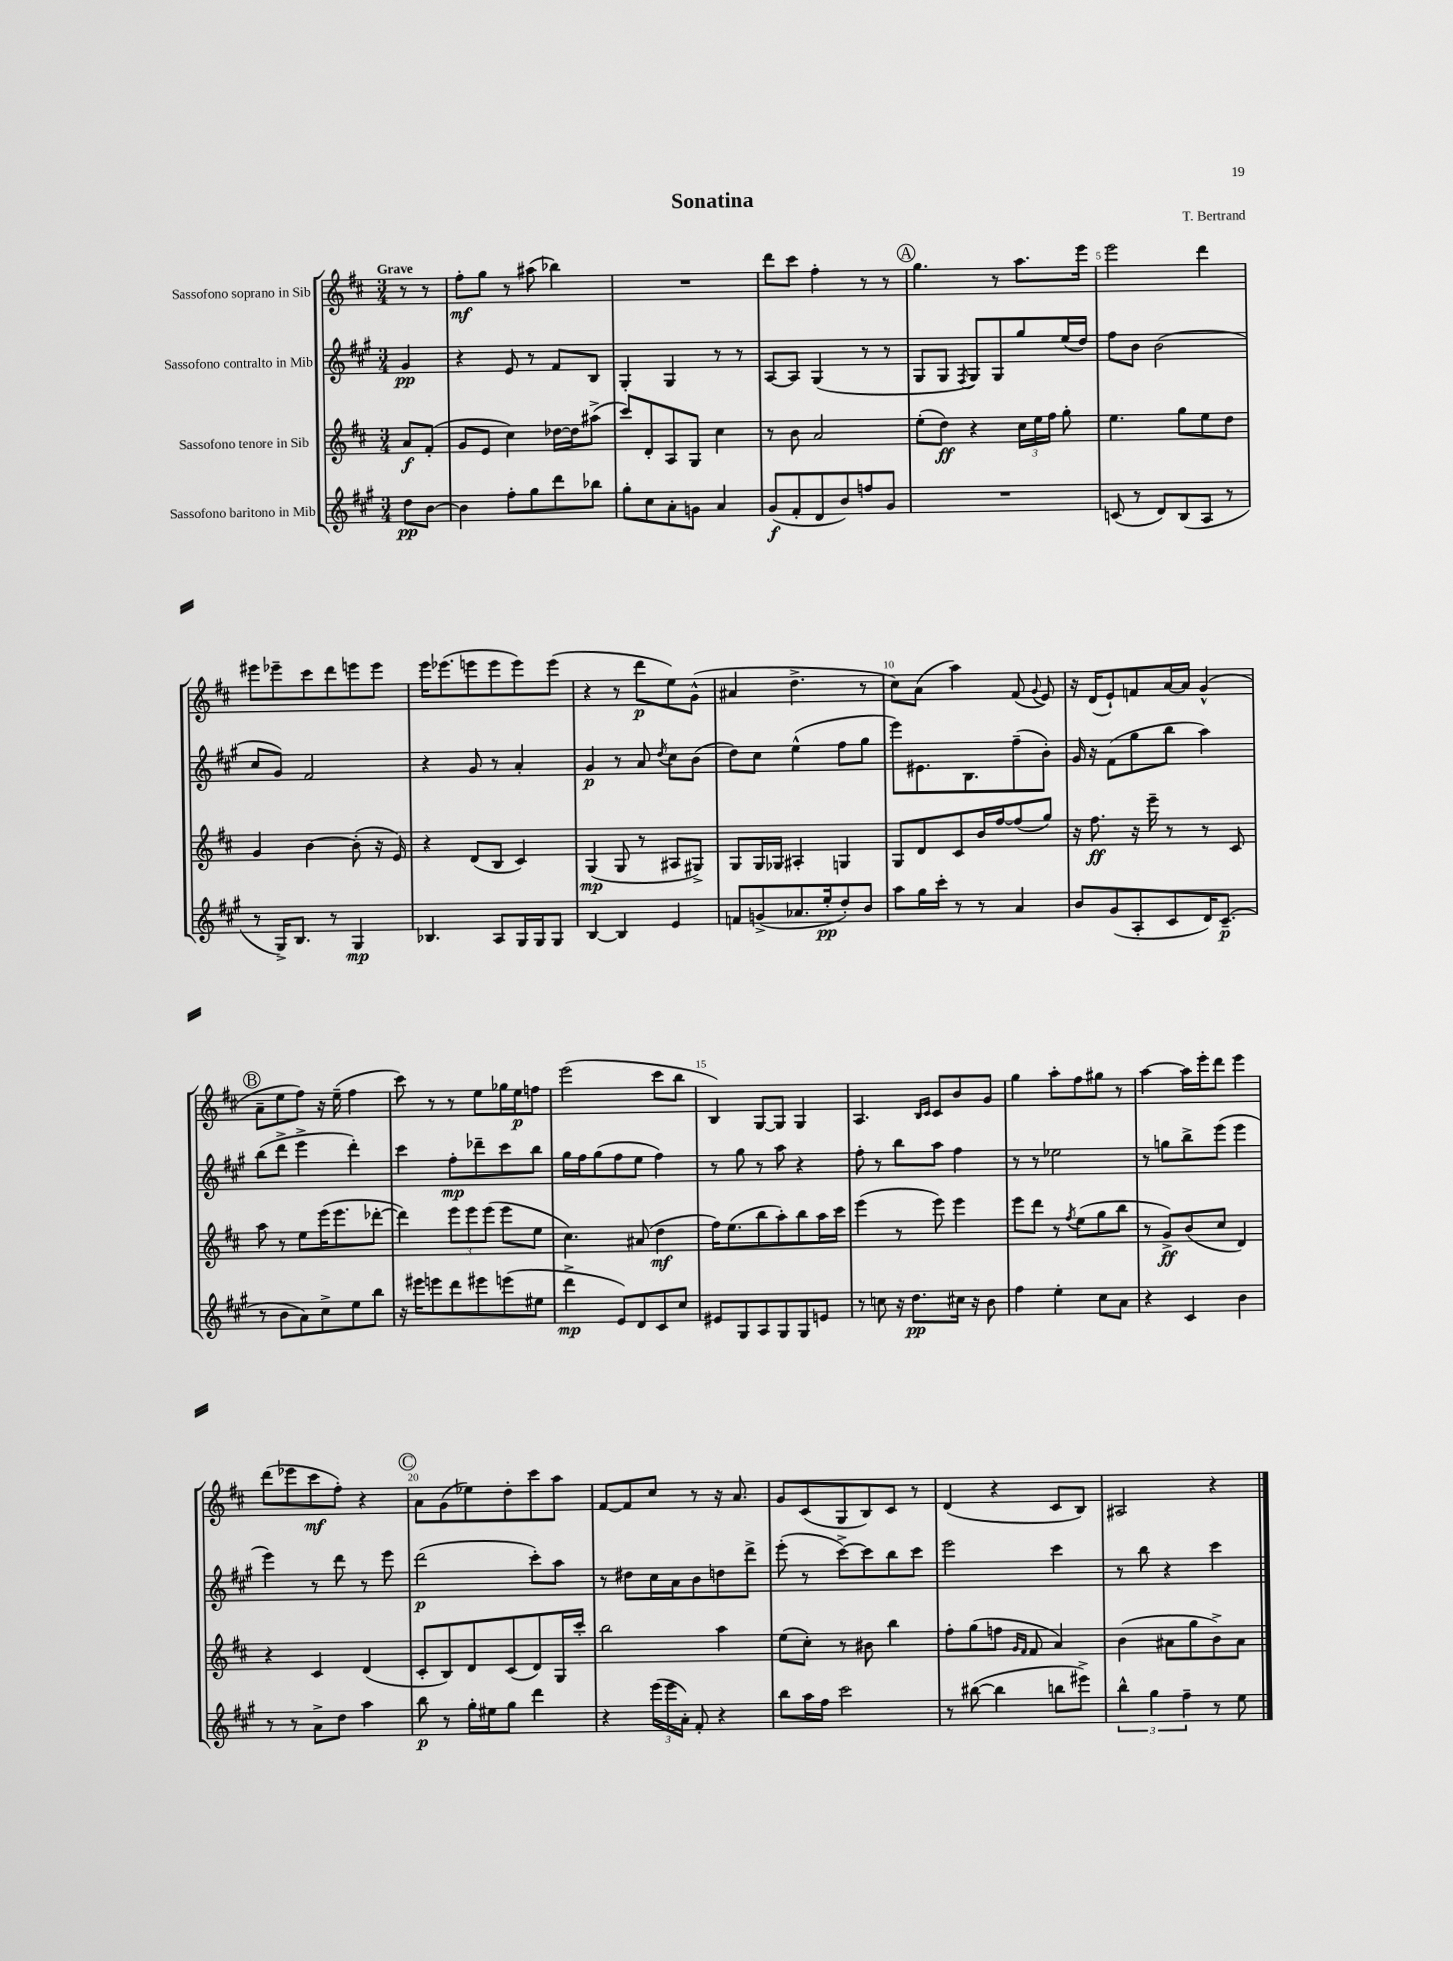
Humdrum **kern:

**kern	**kern	**kern	**kern
*staff4	*staff3	*staff2	*staff1
*clefG2	*clefG2	*clefG2	*clefG2
*k[f#c#g#]	*k[f#c#]	*k[f#c#g#]	*k[f#c#]
*M3/4	*M3/4	*M3/4	*M3/4
8dd\L	8a/L	4g#/	8r
[8b\J	(8f#'/J	.	8r
=	=	=	=
4b\]	8g/L	4r	8ff#'\L
.	8e/J	.	8gg\J
8ff#'\L	4cc#\)	8e/	8r
8gg#\	.	8r	(8aa#\
8ddd\	[16dd-\LL	8f#/L	4bb-\)
.	16dd-\]J	.	.
8bb-\J	(8aa#^\J	8B/J	.
=	=	=	=
8gg#'\L	8ccc#/L)	4G#'/	2.r
8cc#\	8d'/	.	.
8a'\	8A/	4G#/	.
8g\J	8G/J	.	.
4a/	4cc#\	8r	.
.	.	8r	.
=	=	=	=
(8g#/L	8r	[8A/L	8ddd\L
8f#'/	8b\	8A/]J	8ccc#\J
8d/	2a/	(4G#/	4ff#'\
8b/)	.	.	.
8ff/	.	8r	8r
8g#/J	.	8r	8r
=	=	=	=
2.r	(8ee'\L	8G#/L	4.gg\
.	8dd\J)	8G#/J	.
.	.	8qF#/	.
.	4r	8G#/L)	.
.	.	8G#/	8r
.	24cc#\LL	8gg#/	8.aa\L
.	24ee\	.	.
.	24ff#\JJ	.	.
.	8gg'\	(16ee/L	.
.	.	16dd/JJ)	16eee\Jk
=	=	=	=
(8c/	4.ee\	8ff#\L	2eee\
8r	.	8b\J	.
8d/L)	.	(2b\	.
(8B/	8gg\L	.	.
8A/J	8ee\	.	4ddd\
8r	8dd\J	.	.
=	=	=	=
8r	4g/	8cc#/L	8eee#\L
16G#^/LK)	.	8g#/J)	8eee-~\
8.B/J	.	.	.
.	[4b\	2f#/	8ccc#\
8r	.	.	8ddd\
4G#/	(8b'\]	.	8eee\
.	16r	.	8eee\J
.	16e/)	.	.
=	=	=	=
4.B-/	4r	4r	16eee\LK
.	.	.	(8.eee-\
.	(8d/L	8g#/	8eee\
8A/L	8B/J	8r	8eee\
16G#/L	4c#/)	4a'/	8eee\)
16G#/J	.	.	.
8G#/J	.	.	(8eee\J
=	=	=	=
[4B/	(4G/	4g#/	4r
4B/]	8G/	8r	8r
.	8r	8a/	8ddd\L
.	.	8qdd/	.
4e/	8A#/L	8cc#\L	8ee\)
.	8G#^/J)	(8b\J	(8g^^\J
=	=	=	=
8f/L	8G/L	8dd\L)	4a#/
(8g^/	16G/L	8cc#\J	.
.	16G-/JJ	.	.
8.a-/	4A#'/	(4ee^^\	4.dd^\
16ee'/k	.	.	.
8dd'/)	4G/	8ff#\L	.
8b/J	.	8gg#\J	8r
=	=	=	=
8aa\L	8G/L	8eee\L)	8cc#\L)
16gg#\L	8d/	8.e#\	(8a\J
16ccc#'\JJ	.	.	.
8r	8c#/	.	4aa\)
.	.	8.B\	.
8r	16b/L	.	.
.	[16ff#/J	.	.
4a/	(8ff#/]	(8ff#~\	(8f#/
.	.	.	8qqg/
.	8gg/J)	8b'\J)	8e/)
=	=	=	=
8b/L	16r	16g#/	16r
.	8.ff#\	16r	(16d/LK
(8g#/	.	(8f#\L	8e`/)
8A'/	16r	8gg#\	8f/
.	16eee~\	.	.
8c#/	8r	8bb\J	[16a/L
.	.	.	16a/]JJ
16d/K)	8r	4aa\)	(4g^^/
(8.c#~/J	.	.	.
.	8c#/	.	.
=	=	=	=
8r	8aa\	(8bb\L	8a~\L
8b\L	8r	8ddd^\J	8ee\
8a\)	8ee\L	4eee^\	8ff#\J)
8cc#^\	(16eee\K	.	16r
.	8.eee\	.	(16ee~\
8ee\	.	4ddd'\)	4ff#\
8bb\J	[8ddd-'\J	.	.
=	=	=	=
16r	4ddd-\])	4ccc#\	8ccc#\)
16eee#\LK	.	.	.
8eee\	.	.	8r
8ddd\	12eee\L	8ff#'\L	8r
.	12eee\	.	.
8eee#\	.	8ddd-~\	8ee\L
.	(12eee\J	.	.
(8eee\	8eee\L	8ccc#\	16gg-\L
.	.	.	16ee\J
8ee#\J	8ee\J	8bb\J	8ff\J
=	=	=	=
4ddd^\	4.cc#\)	16gg#\LL	(2eee\
.	.	16ff#\J	.
.	.	(8gg#\	.
8e/L)	.	8ff#\	.
8d/	(8a#/	8ee\J	.
8c#/	4dd\	4ff#\)	8ccc#\L
8cc#/J	.	.	8bb\J
=	=	=	=
8e#/L	16ff#\LK)	8r	4B/)
.	(8.ee\	.	.
8G#/	.	8gg#\	.
8A/	8bb\	8r	[8G/L
8G#/	8aa'\)	8aa\	8G/]J
8G#/	8bb\	4r	4G/
8e/J	16aa\L	.	.
.	16ccc#\JJ	.	.
=	=	=	=
8r	(4eee\	8ff#'\	4.A/
8cc\	.	8r	.
16r	8r	8bb\L	.
8.dd\L	.	.	.
.	.	.	16qqB/LL
.	.	.	16qqc#/JJ
.	8eee\)	8aa\J	8c#/L
16cc#\Jk	4eee\	4ff#\	8b/
16r	.	.	.
8b\	.	.	8g/J
=	=	=	=
4ff#\	8eee\L	8r	4gg\
.	8ddd\J	8r	.
4ee'\	8r	2ee-\	8aa'\L
.	8qff#/	.	.
.	(8ee\L	.	8ff#\
8cc#\L	8gg\	.	8gg#\J
8a\J	8bb\J	.	8r
=	=	=	=
4r	8r	8r	[4aa\
.	8g^/L)	8gg\L	.
4c#/	(8b/	8bb^\	16aa\]LL
.	.	.	16eee'\J
.	8cc#/J	(8eee\J	8ddd\J
4b\	4d/)	4eee\	4eee\
=	=	=	=
8r	4r	4eee\)	(8ddd\L
8r	.	.	8eee-\
8a^\L	4c#/	8r	8ccc#\
8dd\J	.	8ddd\	8ff#'\J)
4aa\	(4d/	8r	4r
.	.	8eee\	.
=	=	=	=
8bb\	8c#'/L	(2ddd\	8a\L
8r	8B/)	.	(8g\
16gg#'\LL	8d/	.	8ee-\)
16ee#\J	.	.	.
8gg#\J	(8c#/	.	8dd'\
4ddd\	8d/)	8ccc#'\L)	8ccc#\
.	16G/L	8aa\J	8aa\J
.	16ccc#'/JJ	.	.
=	=	=	=
4r	2bb\	8r	[8f#/L
.	.	8dd#\L	8f#/]
(24eee\LL	.	16cc#\L	8cc#/J
24eee\	.	.	.
.	.	16a\J	.
24a'\JJ)	.	.	.
8f#'/	.	8b\	8r
4r	4aa\	8dd\	16r
.	.	.	8.a/
.	.	8ddd^\J	.
=	=	=	=
8bb\L	(8ee\L	(8eee'\	8g/L
16aa\L	8cc#'\J)	8r	(8c#/
16ff#\JJ	.	.	.
2ccc#\	8r	[8ccc#^\L)	8G/
.	8b#\	8ccc#\]	8B/)
.	4bb\	8bb\	8c#/J
.	.	8ccc#\J	8r
=	=	=	=
8r	8ff#'\L	2eee\	(4d/
([8bb#\	(8gg\	.	.
4bb#\]	8ff\J	.	4r
.	16qqg/LL	.	.
.	16qqf#/JJ	.	.
.	8f#/	.	.
8bb\L	4a/)	4ccc#\	8c#/L
8eee#^\J)	.	.	8B/J)
=	=	=	=
6bb^^\	(4b\	8r	2A#/
.	.	8bb\	.
6gg#\	.	.	.
.	8a#\L	4r	.
6ff#~\	.	.	.
.	8gg\	.	.
8r	8b^\)	4ccc#\	4r
8ee\	8a#\J	.	.
==	==	==	==
*-	*-	*-	*-
